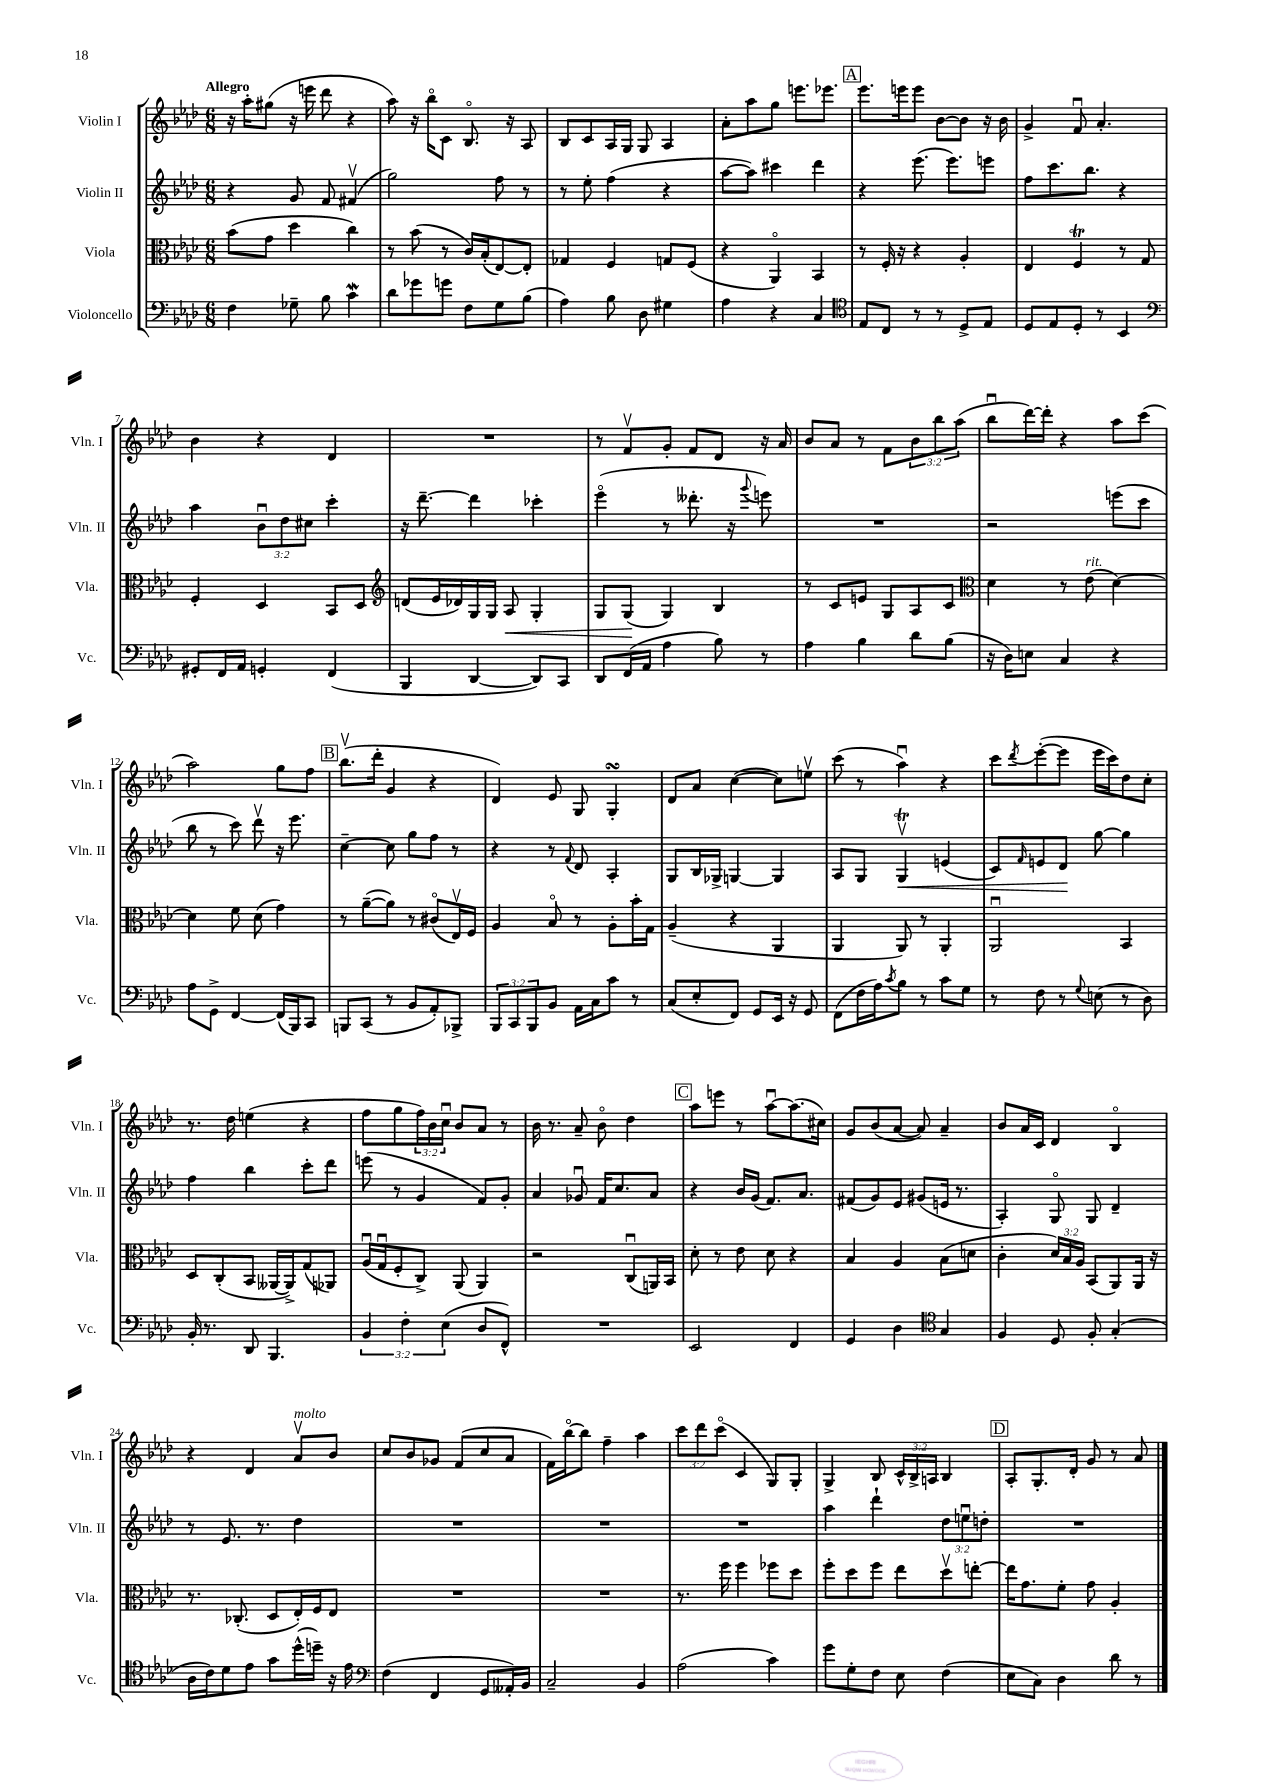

**kern	**kern	**kern	**kern
*staff4	*staff3	*staff2	*staff1
*clefF4	*clefC3	*clefG2	*clefG2
*k[b-e-a-d-]	*k[b-e-a-d-]	*k[b-e-a-d-]	*k[b-e-a-d-]
*M6/8	*M6/8	*M6/8	*M6/8
4F	(8b-	4r	16r
.	.	.	16aa-'
.	8g	.	(8gg#
8G-~	4dd-	8g	16r
.	.	.	16eee
8B-	.	8f	8ddd-
4c	4cc)	(4f#v	4r
=	=	=	=
8d-	8r	2gg)	8aa-)
8g-	(8b-	.	16r
.	.	.	16bb-o
8g	8r	.	8c
8F	16c)	.	8.B-o
.	(16B-'	.	.
8G	[8E-)	8ff	.
.	.	.	16r
(8B-	8E-']	8r	8A-
=	=	=	=
4A-)	4G-	8r	8B-
.	.	8ee-'	8c
8B-	4F	(4ff	16A-
.	.	.	16G
8D-	.	.	8G
4G#	8G	4r	4A-
.	(8F	.	.
=	=	=	=
4A-	4r	[8aa-	8a-'
.	.	8aa-])	8aa-
4r	4AA-o)	4ccc#	8gg
.	.	.	8.eee
4C	4BB-	4ddd-	.
.	.	.	8.eee-
=	=	=	=
*clefC4	*	*	*
8E-	8r	4r	8.eee-
8C	16F'	.	.
.	16r	.	16eee
8r	4r	(8.eee-	8eee
8r	.	.	[8b-
.	.	8.eee-)	.
8D-^	4A-'	.	8b-]
8E-	.	8eee	16r
.	.	.	16b-
=	=	=	=
8D-	4E-	8ff	4g^
8E-	.	8.ccc	.
8D-'	4F	.	8fu
.	.	8.bb-	.
8r	.	.	4.a-'
4BB-	8r	4r	.
.	8G	.	.
=	=	=	=
*clefF4	*	*	*
8GG#'	4F'	4aa-	4b-
16FF	.	.	.
16AA-	.	.	.
4GG'	4D-	12b-u	4r
.	.	12dd-	.
.	.	12cc#	.
(4FF	8BB-	4ccc'	4d-
.	8D-	.	.
=	=	=	=
*	*clefG2	*	*
4BBB-	(8d	16r	2.r
.	.	[8.ddd-~	.
.	16e-	.	.
.	16d-)	.	.
[4DD-	16G	4ddd-]	.
.	16G	.	.
.	8A-	.	.
8DD-])	4G'	4ccc-'	.
8CC	.	.	.
=	=	=	=
8DD-	8G	(4eee-o	8r
(16FF	(8G	.	8fv
16AA-	.	.	.
4A-	4G)	8r	8g'
.	.	8.ddd--'	8f
8B-)	4B-	.	8d-
.	.	16r	.
.	.	8qqggg	.
8r	.	8eee)	16r
.	.	.	16a-
=	=	=	=
4A-	8r	2.r	8b-
.	8c	.	8a-
4B-	8e	.	8r
.	8G	.	8f
8d-	8A-	.	12b-
.	.	.	12bb-
(8B-	8c	.	.
.	.	.	(12aa-
=	=	=	=
*	*clefC3	*	*
16r	4d-	2r	8bb-u
16D-)	.	.	.
8E	.	.	[16ddd-)
.	.	.	16ddd-']
4C	8r	.	4r
.	(8e-	.	.
4r	[4d-)	(8eee	8aa-
.	.	8ccc	(8ccc
=	=	=	=
8A-	4d-]	8bb-	2aa-)
8GG^	.	8r	.
[4FF	8f	8ccc)	.
.	(8d-	8ddd-v	.
(16FF]	4g)	16r	8gg
16BBB-)	.	8.eee-	.
8CC	.	.	8ff
=	=	=	=
8BBB	8r	[4cc~	(8.bb-v
(8CC	([8a-~	.	.
.	.	.	16ddd-'
8r	8a-])	8cc]	4g
8BB-	8r	8gg	.
8AA-')	(8c#o	8ff	4r
8BBB-^	16E-v)	8r	.
.	16F	.	.
=	=	=	=
12BBB-	4A-	4r	4d-)
12CC	.	.	.
12BBB-	.	.	.
8BB-	8B-o	8r	8e-
.	.	8qqf	.
16AA-	8r	8d-	8G
16C	.	.	.
8c	8A-'	4A-'	4G'
8r	16b-'	.	.
.	16G	.	.
=	=	=	=
(8C	(4A-~	8G	8d-
8E-'	.	16B-	8a-
.	.	16G-^	.
8FF)	4r	[4G	([4cc
8GG	.	.	.
16EE-	4AA-	4G]	8cc])
16r	.	.	.
8GG	.	.	8eev
=	=	=	=
(8FF	4AA-	8A-	(8ccc
16F	.	8G	8r
16A-)	.	.	.
8qc	.	.	.
8B-	8AA-)	4Gv	4aa-u)
8r	8r	.	.
8c	4AA-'	(4e	4r
8G	.	.	.
=	=	=	=
8r	2AA-u	8c)	8ccc
.	.	16qqf	8qddd-
8F	.	8e	([8eee-'
8r	.	8d-	8eee-]
8qqG	.	.	.
(8E	.	[8gg	16eee-
.	.	.	16ccc)
8r	4BB-	4gg]	8dd-
8D-)	.	.	8cc'
=	=	=	=
16BB-'	8D-	4ff	8.r
8.r	.	.	.
.	(8C'	.	.
.	.	.	16dd-
8DD-	8BB-	4bb-	(4ee
4.BBB-	[16AA--	.	.
.	16AA--^])	.	.
.	(8G	8ccc'	4r
.	8AA-)	8ddd-	.
=	=	=	=
6BB-	(16A-u	(8eee	8ff
.	16Gu	.	.
.	8F'	8r	8gg
6F'	.	.	.
.	8C^)	4g	24ff)
.	.	.	24b-
(6E-	.	.	24ccu
.	(8AA-	.	8b-
8D-	4AA-)	8f)	8a-
8FF^^)	.	8g'	8r
=	=	=	=
2.r	2r	4a-	16b-
.	.	.	8.r
.	.	8g-u	8a-~
.	.	16f	8b-o
.	.	8.cc	.
.	(8Cu	.	4dd-
.	16AA)	8a-	.
.	16BB-	.	.
=	=	=	=
2EE-	8d-'	4r	8aa-
.	8r	.	8eee
.	8e-	16b-	8r
.	.	(16g	.
.	8d-	8.f)	[8aa-u
4FF	4r	.	(8.aa-]
.	.	8.a-	.
.	.	.	16cc#)
=	=	=	=
4GG	4B-	(8f#	8g
.	.	8g)	(8b-
4D-	4A-	8e-	[8a-
.	.	(8g#	8a-])
*clefC4	*	*	*
4G	(8B-	16e	4a-~
.	.	8.r	.
.	8d	.	.
=	=	=	=
4F	4c'	4A-')	8b-
.	.	.	16a-
.	.	.	16c
8D-	24d-)	8Go	4d-
.	24B-	.	.
.	24A-	.	.
8F'	(8BB-	8G	.
(4G'	8AA-)	4d-~	4B-o
.	16AA-	.	.
.	16r	.	.
=	=	=	=
16A-	8.r	8r	4r
16c)	.	.	.
8d-	.	8.e-	.
.	(8.C-'	.	.
8e-	.	.	4d-
.	.	8.r	.
8g	8D-	.	.
(16dd-^^	16E-')	4dd-	8a-v
16dd~)	16F	.	.
16r	8E-	.	8b-
16e-	.	.	.
=	=	=	=
*clefF4	*	*	*
(4F	2.r	2.r	8cc
.	.	.	8b-
4FF	.	.	8g-
.	.	.	(8f
8GG	.	.	8cc
16AA--')	.	.	8a-
16BB-	.	.	.
=	=	=	=
2C~	2.r	2.r	16f)
.	.	.	[16bb-o
.	.	.	8bb-]
.	.	.	4ff~
4BB-	.	.	4aa-
=	=	=	=
(2A-	8.r	2.r	12ccc
.	.	.	12ddd-
.	.	.	(12ccco
.	16ff	.	.
.	4ff	.	4c
4c)	8ff-	.	8G)
.	8dd-	.	8G'
=	=	=	=
8g	8ff'	4aa-	4G^
8G'	8dd-	.	.
8F	8ff	4ddd-`	8B-
8E-	8ee-	.	24c^^
.	.	.	24B-^
.	.	.	24A
(4F	8dd-v	12dd-	4B-
.	.	12eeu	.
.	[8ee'	.	.
.	.	12dd'	.
=	=	=	=
8E-	16ee]	2.r	8A-'
.	8.g	.	.
8C)	.	.	8.G'
4D-	8f'	.	.
.	.	.	16d-'
.	8g	.	8g
8d-	4A-'	.	8r
8r	.	.	8a-
==	==	==	==
*-	*-	*-	*-
